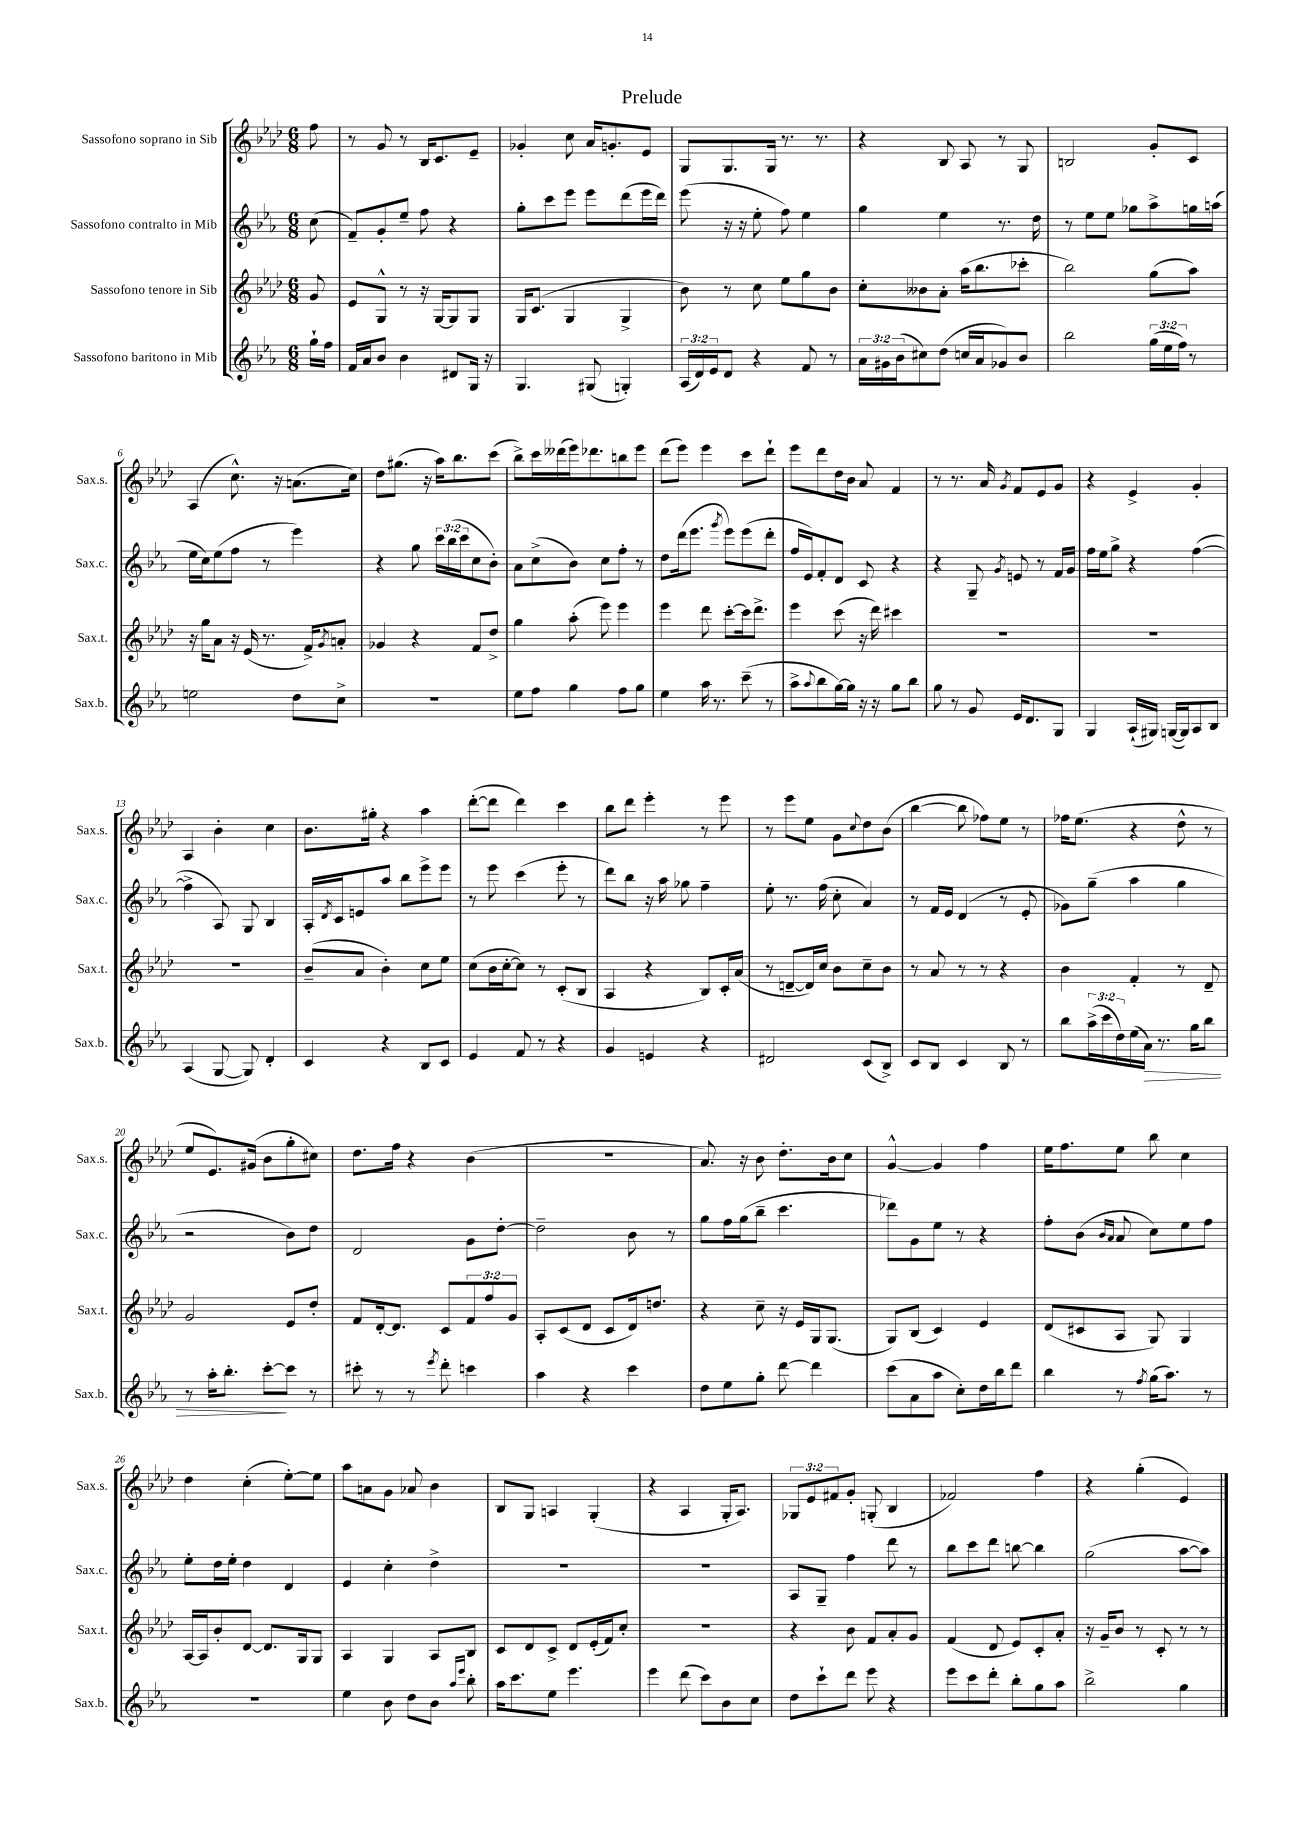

**kern	**dynam	**kern	**kern	**kern
*part4	*part4	*part3	*part2	*part1
*staff4	*staff4	*staff3	*staff2	*staff1
*I"Sassofono baritono in Mib	*	*I"Sassofono tenore in Sib	*I"Sassofono contralto in Mib	*I"Sassofono soprano in Sib
*I'Sax.b.	*	*I'Sax.t.	*I'Sax.c.	*I'Sax.s.
*clefG2	*	*clefG2	*clefG2	*clefG2
*k[b-e-a-]	*	*k[b-e-a-d-]	*k[b-e-a-]	*k[b-e-a-d-]
*M6/8	*	*M6/8	*M6/8	*M6/8
=	=	=	=	=
16gg`\LL	.	8g/	(8cc\	8ff\
16ff\JJ	.	.	.	.
=1	=1	=1	=1	=1
16f/LL	.	8e-/L	8f~/L)	8r
16a-/J	.	.	.	.
8b-/J	.	8G^^/J	8g'/	8g/
4b-\	.	8r	8ee-~/J	8r
.	.	16r	8ff\	16B-/KL
.	.	[16G/KL	.	8.c/
8d#X/L	.	8G/]	4r	.
16G/Jk	.	8G/J	.	8e-~/J
16r	.	.	.	.
=2	=2	=2	=2	=2
4.G/	.	16G/KL	8gg'\L	4g-X'/
.	.	(8.c/J	.	.
.	.	.	8ccc\	.
.	.	4G/	8eee-\J	8cc\
(8G#X/	.	.	8eee-\L	16a-/KL
.	.	.	.	8.gn'/
4Gn'/)	.	4G^/	(8ddd\	.
.	.	.	16eee-\L	8e-/J
.	.	.	16ddd\JJ)	.
=3	=3	=3	=3	=3
(24A-/LL	.	8b-\)	(8eee-\	8G/L
24d/)	.	.	.	.
24e-/J	.	.	.	.
8d/J	.	8r	16r	8.G/
.	.	.	16r	.
4r	.	8cc\	8ee-'\	.
.	.	.	.	16G/Jk
.	.	8ee-\L	8ff\)	8.r
8f/	.	8gg\	4ee-\	.
.	.	.	.	8.r
8r	.	8b-\J	.	.
=4	=4	=4	=4	=4
24a-\LL	.	8cc'\L	4gg\	4r
24g#X\	.	.	.	.
(24b-\J	.	.	.	.
8cc#X\)	.	8b--X\	.	.
(8dd\J	.	8a-'\J	4ee-\	8B-/
16ccn/LL	.	(16aa-\KL	.	8A-/
16a-/J	.	8.bb-\	.	.
8g-X/)	.	.	8.r	8r
8b-/J	.	8ccc-X'\J	.	8G/
.	.	.	16dd\	.
=5	=5	=5	=5	=5
2bb-\	.	2bb-\)	8r	2Bn/
.	.	.	8ee-\L	.
.	.	.	8ee-\J	.
.	.	.	8gg-X\L	.
(24gg\LL	.	(8gg\L	8aa-^\	8g'/L
24ee-\	.	.	.	.
24ff\JJ)	.	.	.	.
8r	.	8aa-\J)	16ggn\L	8c/J
.	.	.	(16aan\JJ	.
!!LO:LB:g=z
=6	=6	=6	=6	=6
2een\	.	16r	16ee-\LL	(4A-/
.	.	16gg\KL	16cc\J)	.
.	.	8a-\J	(8ee-\	.
.	.	16r	8ff\J	8.cc^^\)
.	.	(16e-/	.	.
.	.	8.r	8r	.
.	.	.	.	16r
8dd\L	.	.	4eee-\)	(8.an\L
.	.	16f^/KL)	.	.
.	.	8qg/	.	.
8cc^\J	.	8an'/J	.	.
.	.	.	.	16cc\Jk)
=7	=7	=7	=7	=7
2.r	.	4g-X/	4r	8dd-\L
.	.	.	.	(8.gg#X\J
.	.	4r	8gg\	.
.	.	.	.	16r
.	.	.	24ccc\LL	16aa-\KL)
.	.	.	(24bb-\	.
.	.	.	.	8.bb-\
.	.	.	24ccc\J	.
.	.	8f/L	8cc\	.
.	.	8dd-^/J	8b-'\J)	(8ccc\J
=8	=8	=8	=8	=8
8ee-\L	.	4gg\	8a-\L	8bb-^\L)
8ff\J	.	.	(8cc^\	16ccc\L
.	.	.	.	(16ddd--X\
4gg\	.	(8aa-'\	8b-\J)	16eee-\J)
.	.	.	.	8.ddd-X\
.	.	8eee-\)	8cc\L	.
8ff\L	.	4eee-\	8ff'\J	8bbn\
8gg\J	.	.	8r	8eee-\J
=9	=9	=9	=9	=9
4ee-\	.	4eee-\	8dd\L	(8ddd-\L
.	.	.	(16ddd\k	8eee-\J)
.	.	.	8.eee-\J	.
16aa-\	.	8ddd-\	.	4eee-\
8.r	.	.	.	.
.	.	.	8qggg/	.
.	.	[8ccc'\L	8eee-\L)	.
(8ccc~\	.	16ccc\k]	(8eee-\	8ccc\L
.	.	8.ddd-^\J	.	.
8r	.	.	8ddd'\J	8ddd-`\J
=10	=10	=10	=10	=10
8aa-^\L	.	4eee-\	16ff/LL	8eee-\L
.	.	.	16e-/J)	.
8qqaa-/	.	.	.	.
8bb-\	.	.	8f'/	8ddd-\
[16gg\L)	.	(8ccc\	8d/J	16dd-\L
16gg\JJ]	.	.	.	16b-\JJ
16r	.	16r	8c/	8a-/
16r	.	16ddd-\)	.	.
8gg\L	.	4ccc#X\	4r	4f/
8bb-\J	.	.	.	.
=11	=11	=11	=11	=11
8gg\	.	2.r	4r	8r
8r	.	.	.	8.r
8g/	.	.	8G~/	.
.	.	.	.	16a-/
.	.	.	8qg/	8qg/
16e-/KL	.	.	8en/	8f/L
8.d/	.	.	.	.
.	.	.	8r	8e-/
8G/J	.	.	16f/LL	8g/J
.	.	.	16g/JJ	.
=12	=12	=12	=12	=12
4G/	.	2.r	16ff\LL	4r
.	.	.	16ee-\J	.
.	.	.	8gg^\J	.
(16A-`/LL	.	.	4r	4e-^/
16G#X/JJ)	.	.	.	.
([16Gn/LL	.	.	.	.
16G/J])	.	.	.	.
8A-/	.	.	([4ff\	4g'/
8B-/J	.	.	.	.
!!LO:LB:g=z
=13	=13	=13	=13	=13
(4A-/	.	2.r	4ff^\]	4A-/
[8G/	.	.	8A-/)	4b-'\
8G/])	.	.	8G/	.
4d'/	.	.	4B-/	4cc\
=14	=14	=14	=14	=14
4c/	.	(8b-~/L	16A-'/LL	8.b-\L
.	.	.	8qd/	.
.	.	.	16c/J	.
.	.	8a-/J	8en/	.
.	.	.	.	16gg#X'\Jk
4r	.	4b-'\)	8aa-/J	4r
.	.	.	8bb-\L	.
8B-/L	.	8cc\L	8eee-^\	4aa-\
8c/J	.	8ee-\J	8eee-\J	.
=15	=15	=15	=15	=15
4e-/	.	(8cc\L	8r	([8ddd-'\L
.	.	16b-\L	8eee-\	8ddd-\J]
.	.	[16cc'\J	.	.
8f/	.	8cc\J])	(4ccc\	4ddd-\)
8r	.	8r	.	.
4r	.	(8c'/L	8eee-'\	4ccc\
.	.	8B-/J	8r	.
=16	=16	=16	=16	=16
4g/	.	4A-/	8ddd\L)	8bb-\L
.	.	.	8bb-\J	8ddd-\J
4en/	.	4r	16r	4eee-'\
.	.	.	16aa-\	.
.	.	.	8gg-X\	.
4r	.	8B-/L)	4ff~\	8r
.	.	16c'/L	.	8eee-\
.	.	(16a-/JJ	.	.
=17	=17	=17	=17	=17
2d#X/	.	8r	8ee-'\	8r
.	.	[8dn~/L	8.r	8eee-\L
.	.	16d/L])	.	8ee-\J
.	.	16cc/JJ	(16ff\	.
.	.	8b-\L	8cc'\	8g\L
.	.	.	.	8qqcc/
(8c/L	.	8cc~\	4a-/)	8dd-\
8B-^/J)	.	8b-\J	.	(8b-\J
=18	=18	=18	=18	=18
8c/L	.	8r	8r	[4bb-\
8B-/J	.	8a-/	16f/LL	.
.	.	.	16e-/JJ	.
4c/	.	8r	(4d/	8bb-\]
.	.	8r	.	8ff-X\L)
8B-/	.	4r	8r	8ee-\J
8r	.	.	8e-'/	8r
=19	=19	=19	=19	=19
8bb-\L	.	4b-\	8g-X\L)	16ff-X\KL
.	.	.	.	(8.ee-\J
(24aa-^\L	.	.	(8gg~\J	.
24ccc\	.	.	.	.
24dd\)	.	.	.	.
(16ee-\	.	4f'/	4aa-\	4r
!	!LO:HP:b	!	!	!
16a-\JJ)	>	.	.	.
8.r	.	.	.	.
.	.	8r	4gg\	8dd-^^\
16gg\KL	.	.	.	.
8bb-\J	.	8d-~/	.	8r
!!LO:LB:g=z
=20	=20	=20	=20	=20
8r	.	2g/	2r	8ee-/L
16aa-'\KL	.	.	.	8.e-/)
8.bb-'\J	.	.	.	.
.	.	.	.	(16g#X/Jk
[8ccc'\L	.	.	.	8b-\L
8ccc\J]	]	8e-/L	8b-\L)	8gg'\
8r	.	8dd-'/J	8dd\J	8cc#X\J)
=21	=21	=21	=21	=21
8ccc#X'\	.	8f/L	2d/	8.dd-\L
8r	.	[16d-'/k	.	.
.	.	8.d-/J]	.	16ff\Jk
8r	.	.	.	4r
8qeee-/	.	.	.	.
8ddd'\	.	8c/L	.	.
4cccn\	.	12f/	8g\L	(4b-\
.	.	12ff/	.	.
.	.	.	[8dd'\J	.
.	.	12g/J	.	.
=22	=22	=22	=22	=22
4aa-\	.	8A-'/L	2dd~\]	2.r
.	.	(8c/	.	.
4r	.	8d-/J	.	.
.	.	8c/L	.	.
4ccc\	.	16d-/k)	8b-\	.
.	.	8.ddn/J	.	.
.	.	.	8r	.
=23	=23	=23	=23	=23
8dd\L	.	4r	8gg\L	8.a-/)
8ee-\	.	.	16ff\L	.
.	.	.	(16gg\J	16r
8gg'\J	.	8cc~\	8bb-~\J	8b-\
[8ddd\	.	16r	4.ccc\	8.dd-'\L
.	.	16e-/LL	.	.
4ddd\]	.	16G/J	.	.
.	.	(8.G/J	.	16b-\k
.	.	.	.	8cc\J
=24	=24	=24	=24	=24
(8ccc\L	.	8G/L)	8ddd-X\L)	[4g^^/
8a-\	.	(8B-/J	8g\	.
8aa-\J	.	4c/)	8ee-\J	4g/]
8cc'\L)	.	.	8r	.
16dd\L	.	4e-/	4r	4ff\
16bb-\J	.	.	.	.
8ddd\J	.	.	.	.
=25	=25	=25	=25	=25
4bb-\	.	(8d-/L	8ff'\L	16ee-\KL
.	.	.	.	8.ff\
.	.	8c#X/	(8b-\J	.
.	.	.	16qqb-/LL	.
.	.	.	16qqa-/JJ	.
8r	.	8A-/J	8a-/	8ee-\J
8qff/	.	.	.	.
(16gg\KL	.	8G/)	8cc\L)	8bb-\
8.aa-\J)	.	.	.	.
.	.	4G/	8ee-\	4cc\
8r	.	.	8ff\J	.
!!LO:LB:g=z
=26	=26	=26	=26	=26
2.r	.	[16A-/LL	8ee-'\L	4dd-\
.	.	16A-/J]	.	.
.	.	8b-'/	16dd\L	.
.	.	.	16ee-'\JJ	.
.	.	[8d-/J	4dd\	(4cc'\
.	.	8.d-/L]	.	.
.	.	.	4d/	[8ee-'\L)
.	.	16G/k	.	.
.	.	8G/J	.	8ee-\J]
=27	=27	=27	=27	=27
4ee-\	.	4A-/	4e-/	8aa-\L
.	.	.	.	8an\
8b-\	.	4G/	4cc'\	8g\J
8dd\L	.	.	.	8a-X/
8b-\J	.	8A-/L	4dd^\	4b-\
16qqaa-/LL	.	.	.	.
16qqeee-/JJ	.	.	.	.
8bb-'\	.	8B-/J	.	.
=28	=28	=28	=28	=28
16aa-\KL	.	8c/L	2.r	8B-/L
8.ccc\	.	.	.	.
.	.	8d-/	.	8G/J
8ee-\J	.	8c^/J	.	4An/
4.eee-\	.	8d-/L	.	.
.	.	(16e-'/L	.	(4G'/
.	.	16f/J)	.	.
.	.	8cc'/J	.	.
=29	=29	=29	=29	=29
4eee-\	.	2.r	2.r	4r
(8ddd\	.	.	.	4A-/
8ccc\L)	.	.	.	.
8b-\	.	.	.	16G'/KL
.	.	.	.	8.A-/J)
8cc\J	.	.	.	.
=30	=30	=30	=30	=30
8dd\L	.	4r	8A-/L	12G-X/L
.	.	.	.	12e-/
8ccc`\	.	.	8G~/J	.
.	.	.	.	12f#X/
8ddd\J	.	8b-\	4ff\	8g'/J
8eee-\	.	8f/L	.	(8Gn'/
4r	.	8a-'/	8ddd\	4B-/
.	.	8g/J	8r	.
=31	=31	=31	=31	=31
8eee-\L	.	(4f/	8bb-\L	2f-X/)
8ccc\	.	.	8ccc\	.
8ddd'\J	.	8d-/	8ddd\J	.
8bb-'\L	.	8e-/L)	[8bbn\	.
8gg\	.	8c'/	4bb\]	4ff\
8aa-\J	.	8a-'/J	.	.
=32	=32	=32	=32	=32
2bb-^\	.	16r	(2gg\	4r
.	.	16g~/KL	.	.
.	.	8b-/J	.	.
.	.	8r	.	(4gg'\
.	.	8c'/	.	.
4gg\	.	8r	[8aa-\L	4e-/)
.	.	8r	8aa-\J])	.
==	==	==	==	==
*-	*-	*-	*-	*-
